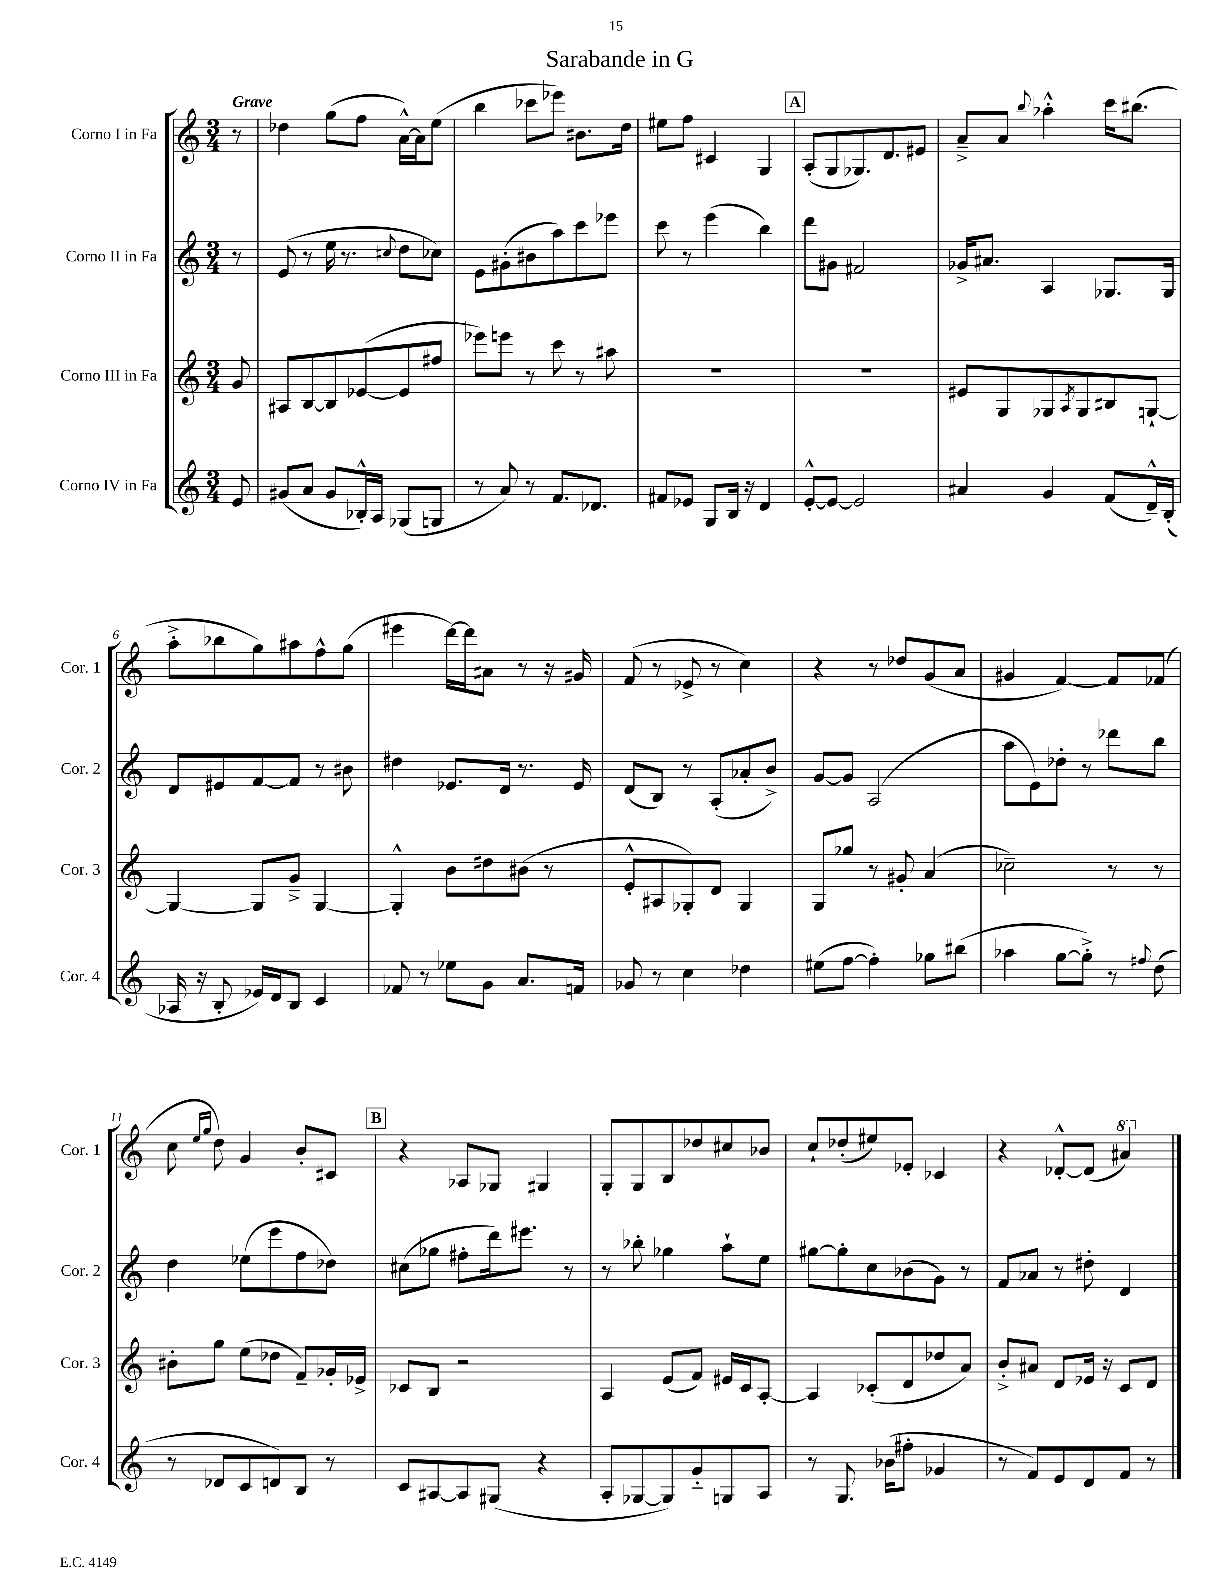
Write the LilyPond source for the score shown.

\header { title = "Sarabande in G" }
<<
\new StaffGroup <<
\new Staff = "s0" \with { instrumentName = "Corno I in Fa" shortInstrumentName = "Cor. 1" } {
    \clef treble \key c \major \numericTimeSignature \time 3/4 \partial 8 \tempo "Grave"
    r8 |
    des''4 g''8( f''8 a'16~-^) a'16 e''8( |
    b''4 ces'''8 ees'''8) bis'8. d''16 |
    eis''8 f''8 cis'4 g4 |
    \mark \markup { \box "A" } a8-.( g8 ges8.) d'8. eis'8 |
    a'8---> a'8 \appoggiatura { b''8 } aes''4-.-^ c'''16 bis''8.( |
    a''8-.-> bes''8 g''8) ais''8 f''8-^ g''8( |
    eis'''4 d'''16~) d'''16 ais'8 r8 r16 gis'16 |
    f'8( r8 ees'8-> r8 c''4) |
    r4 r8 des''8 g'8( a'8 |
    gis'4 f'4~) f'8 fes'8( |
    c''8 \grace { e''16 g''16 } d''8) g'4 b'8-. cis'8 |
    \mark \markup { \box "B" } r4 aes8 ges8 gis4 |
    g8-. g8 b8 des''8 cis''8 bes'8 |
    c''8-! des''8-.( eis''8) ees'8-. ces'4 |
    r4 des'8~-.-^ des'8( \ottava #1 ais''4) \ottava #0 \bar "|." |
}
\new Staff = "s1" \with { instrumentName = "Corno II in Fa" shortInstrumentName = "Cor. 2" } {
    \clef treble \key c \major \numericTimeSignature \time 3/4 \partial 8
    r8 |
    e'8( r8 e''16 r8. \appoggiatura { cis''8 } d''8 ces''8) |
    e'8 gis'8-.( bis'8 a''8) c'''8 ees'''8 |
    c'''8 r8 e'''4( b''4) |
    \mark \markup { \box "A" } d'''8 gis'8 fis'2 |
    ges'16-> ais'8. a4 ges8. ges16 |
    d'8 eis'8 f'8~ f'8 r8 bis'8 |
    dis''4 ees'8. d'16 r8. ees'16 |
    d'8( b8) r8 a8-.( aes'8-. b'8->) |
    g'8~ g'8 a2( |
    a''8 e'8) des''8-. r8 des'''8 b''8 |
    d''4 ees''8( e'''8 f''8 des''8) |
    \mark \markup { \box "B" } cis''8( ges''8 fis''8-. d'''16) eis'''8. r8 |
    r8 bes''8-. ges''4 a''8-! e''8 |
    gis''8~ gis''8-. c''8 bes'8( g'8) r8 |
    f'8 aes'8 r8 dis''8-. d'4 \bar "|." |
}
\new Staff = "s2" \with { instrumentName = "Corno III in Fa" shortInstrumentName = "Cor. 3" } {
    \clef treble \key c \major \numericTimeSignature \time 3/4 \partial 8
    g'8 |
    ais8 b8~ b8 ees'8~( ees'8 fis''8 |
    ees'''8) e'''8 r8 c'''8 r8 ais''8 |
    R2. |
    \mark \markup { \box "A" } R2. |
    eis'8 g8 ges8 \acciaccatura { a8 } ges8 bis8 g8~-! |
    g4~ g8 g'8---> g4~ |
    g4-.-^ b'8 dis''8 bis'8( r8 |
    e'8-.-^ ais8 ges8-.) d'8 ges4 |
    g8 ges''8 r8 gis'8-. a'4( |
    ces''2--) r8 r8 |
    bis'8-. g''8 e''8( des''8 f'8--) ges'16-. ees'16-> |
    \mark \markup { \box "B" } ces'8 b8 r2 |
    a4 e'8( f'8) eis'16 c'16 a8~-. |
    a4 ces'8-.( d'8 des''8 a'8) |
    b'8-.-> ais'8 d'8 ees'16 r16 c'8 d'8 \bar "|." |
}
\new Staff = "s3" \with { instrumentName = "Corno IV in Fa" shortInstrumentName = "Cor. 4" } {
    \clef treble \key c \major \numericTimeSignature \time 3/4 \partial 8
    e'8 |
    gis'8( a'8 gis'8 bes16-.-^) a16 ges8( g8 |
    r8 a'8) r8 f'8. des'8. |
    fis'8 ees'8 g8 b16 r16 d'4 |
    \mark \markup { \box "A" } e'8~-.-^ e'8~ e'2 |
    ais'4 g'4 f'8( d'16---^) b16-.( |
    aes16 r16 b8-. ees'16) d'16 b8 c'4 |
    fes'8 r8 ees''8 g'8 a'8. f'16 |
    ges'8 r8 c''4 des''4 |
    eis''8( f''8~ f''4-.) ges''8 bis''8( |
    aes''4 g''8~ g''8-.->) r8 \appoggiatura { fis''8 } d''8( |
    r8 des'8 c'8 d'8) b8 r8 |
    \mark \markup { \box "B" } c'8 ais8~ ais8 gis8( r4 |
    a8-. ges8~ ges8) g'8-_ g8 a8 |
    r8 g8. bes'16( fis''8-. ges'4 |
    r8 f'8) e'8 d'8 f'8 r8 \bar "|." |
}
>>
>>
